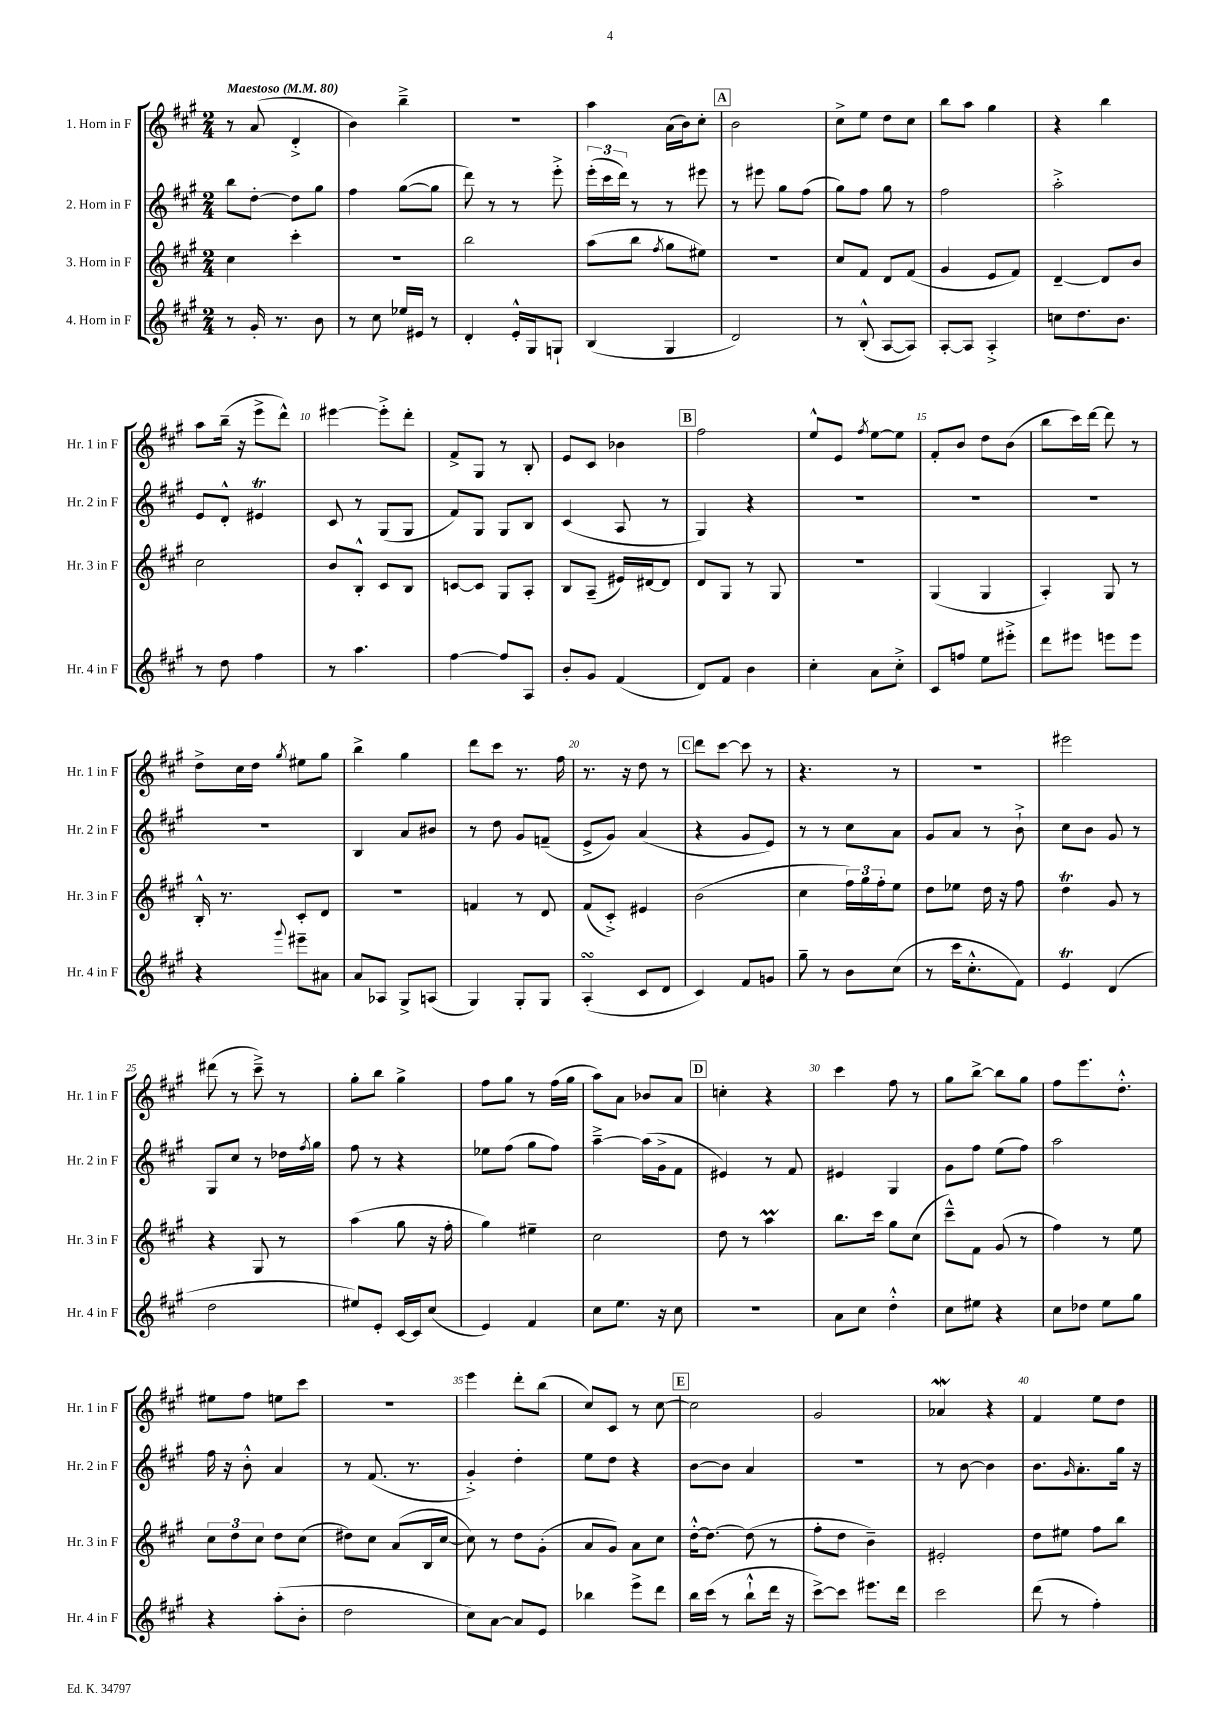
<<
\new StaffGroup <<
\new Staff = "s0" \with { instrumentName = "1. Horn in F" shortInstrumentName = "Hr. 1 in F" } {
    \clef treble \key a \major \numericTimeSignature \time 2/4 \tempo "Maestoso" 4 = 80
    r8 a'8( d'4-.-> |
    b'4) b''4---> |
    R2 |
    a''4 a'16( b'16) cis''8-. |
    \mark \markup { \box "A" } b'2 |
    cis''8-> e''8 d''8 cis''8 |
    b''8 a''8 gis''4 |
    r4 b''4 |
    a''8 b''16--( r16 e'''8-> d'''8-^) |
    eis'''4~ eis'''8-.-> d'''8-. |
    fis'8-> gis8 r8 b8-. |
    e'8 cis'8 bes'4 |
    \mark \markup { \box "B" } fis''2 |
    e''8-^ e'8 \acciaccatura { fis''8 } e''8~ e''8 |
    fis'8-. b'8 d''8 b'8( |
    b''8 cis'''16) d'''16~ d'''8 r8 |
    d''8-> cis''16 d''16 \acciaccatura { gis''8 } eis''8 gis''8 |
    b''4-> gis''4 |
    d'''8 cis'''8 r8. fis''16 |
    r8. r16 d''8 r8 |
    \mark \markup { \box "C" } d'''8 cis'''8~ cis'''8 r8 |
    r4. r8 |
    r2 |
    eis'''2 |
    dis'''8( r8 cis'''8--->) r8 |
    gis''8-. b''8 gis''4-> |
    fis''8 gis''8 r8 fis''16( gis''16 |
    a''8) a'8 bes'8 a'8 |
    \mark \markup { \box "D" } c''4-. r4 |
    cis'''4 fis''8 r8 |
    gis''8 b''8~-> b''8 gis''8 |
    fis''8 e'''8. d''8.-.-^ |
    eis''8 fis''8 e''8 cis'''8 |
    R2 |
    e'''4 d'''8-. b''8( |
    cis''8) cis'8 r8 cis''8~ |
    \mark \markup { \box "E" } cis''2 |
    gis'2 |
    aes'4\mordent r4 |
    fis'4 e''8 d''8 \bar "|." |
}
\new Staff = "s1" \with { instrumentName = "2. Horn in F" shortInstrumentName = "Hr. 2 in F" } {
    \clef treble \key a \major \numericTimeSignature \time 2/4
    b''8 d''8~-. d''8 gis''8 |
    fis''4 gis''8~( gis''8 |
    d'''8) r8 r8 e'''8-.-> |
    \tuplet 3/2 { e'''16-.( cis'''16 d'''16) } r8 r8 eis'''8 |
    \mark \markup { \box "A" } r8 eis'''8 gis''8 fis''8( |
    gis''8) fis''8 gis''8 r8 |
    fis''2 |
    a''2-.-> |
    e'8 d'8-.-^ eis'4\trill |
    cis'8 r8 gis8( gis8 |
    fis'8) gis8 gis8 b8 |
    cis'4( a8 r8 |
    \mark \markup { \box "B" } gis4) r4 |
    R2 |
    R2 |
    R2 |
    R2 |
    b4 a'8 bis'8 |
    r8 d''8 gis'8 f'8--( |
    e'8-> gis'8) a'4( |
    \mark \markup { \box "C" } r4 gis'8 e'8) |
    r8 r8 cis''8 a'8 |
    gis'8 a'8 r8 b'8-!-> |
    cis''8 b'8 gis'8 r8 |
    gis8 cis''8 r8 des''16 \acciaccatura { fis''8 } gis''16 |
    fis''8 r8 r4 |
    ees''8 fis''8( gis''8 fis''8) |
    a''4~---> a''16( gis'16-> fis'8 |
    \mark \markup { \box "D" } eis'4) r8 fis'8 |
    eis'4 gis4 |
    gis'8 fis''8 e''8( fis''8) |
    a''2 |
    fis''16 r16 b'8-.-^ a'4 |
    r8 fis'8.( r8. |
    gis'4-.->) d''4-. |
    e''8 d''8 r4 |
    \mark \markup { \box "E" } b'8~ b'8 a'4 |
    r2 |
    r8 b'8~ b'4 |
    b'8. \grace { gis'16 } a'8.-. gis''16 r16 \bar "|." |
}
\new Staff = "s2" \with { instrumentName = "3. Horn in F" shortInstrumentName = "Hr. 3 in F" } {
    \clef treble \key a \major \numericTimeSignature \time 2/4
    cis''4 cis'''4-. |
    R2 |
    b''2 |
    a''8( b''8 \acciaccatura { fis''8 } gis''8 eis''8) |
    \mark \markup { \box "A" } R2 |
    cis''8 fis'8 d'8 fis'8( |
    gis'4 e'8 fis'8) |
    d'4~-- d'8 b'8 |
    cis''2 |
    b'8 b8-.-^ cis'8 b8 |
    c'8~ c'8 gis8 a8-. |
    b8 a8--( eis'16) dis'16~ dis'8 |
    \mark \markup { \box "B" } d'8 gis8 r8 gis8 |
    R2 |
    gis4( gis4 |
    a4-.) gis8 r8 |
    b16-.-^ r8. cis'8-. d'8 |
    r2 |
    f'4 r8 d'8 |
    fis'8( cis'8-.->) eis'4 |
    \mark \markup { \box "C" } b'2( |
    cis''4 \tuplet 3/2 { fis''16) gis''16 fis''16-. } e''8 |
    d''8 ees''8 d''16 r16 fis''8 |
    d''4\trill gis'8 r8 |
    r4 gis8 r8 |
    a''4( gis''8 r16 fis''16-. |
    gis''4) eis''4-- |
    cis''2 |
    \mark \markup { \box "D" } d''8 r8 a''4\prall |
    b''8. cis'''16 gis''8 cis''8( |
    cis'''8---^) fis'8 gis'8( r8 |
    fis''4) r8 e''8 |
    \tuplet 3/2 { cis''8 d''8 cis''8 } d''8 cis''8( |
    dis''8) cis''8 a'8( b16 cis''16~ |
    cis''8) r8 d''8 gis'8-.( |
    a'8 gis'8) a'8 cis''8 |
    \mark \markup { \box "E" } d''16~-.-^ d''8.~ d''8( r8 |
    fis''8-. d''8 b'4--) |
    eis'2-. |
    d''8 eis''8 fis''8 b''8 \bar "|." |
}
\new Staff = "s3" \with { instrumentName = "4. Horn in F" shortInstrumentName = "Hr. 4 in F" } {
    \clef treble \key a \major \numericTimeSignature \time 2/4
    r8 gis'16-. r8. b'8 |
    r8 cis''8 ees''16 eis'16 r8 |
    d'4-. e'16-.-^ gis16 g8-! |
    b4( gis4 |
    \mark \markup { \box "A" } d'2) |
    r8 b8-.-^( a8~ a8) |
    a8~-. a8 a4-.-> |
    c''8 d''8. b'8. |
    r8 d''8 fis''4 |
    r8 a''4. |
    fis''4~ fis''8 a8 |
    b'8-. gis'8 fis'4( |
    \mark \markup { \box "B" } d'8) fis'8 b'4 |
    cis''4-. a'8 cis''8-.-> |
    cis'8 f''8 e''8 eis'''8-.-> |
    d'''8 eis'''8 e'''8 e'''8 |
    r4 \appoggiatura { gis'''8 } eis'''8-- ais'8 |
    a'8 aes8 gis8-> a8( |
    gis4) gis8-. gis8 |
    a4-.\turn( cis'8 d'8 |
    \mark \markup { \box "C" } cis'4) fis'8 g'8 |
    gis''8-- r8 b'8 cis''8( |
    r8 cis'''16 cis''8.-.-^ fis'8) |
    e'4\trill d'4( |
    d''2 |
    eis''8) e'8-. cis'16~ cis'16 cis''8( |
    e'4) fis'4 |
    cis''8 e''8. r16 cis''8 |
    \mark \markup { \box "D" } r2 |
    a'8 cis''8 d''4-.-^ |
    cis''8 eis''8 r4 |
    cis''8 des''8 e''8 gis''8 |
    r4 a''8-.( b'8-. |
    d''2 |
    cis''8) a'8~ a'8 e'8 |
    bes''4 e'''8-> d'''8 |
    \mark \markup { \box "E" } b''16 cis'''16( r8 b''8-!-^ d'''16 r16 |
    cis'''8~->) cis'''8 eis'''8. d'''16 |
    cis'''2 |
    d'''8( r8 fis''4-.) \bar "|." |
}
>>
>>
\layout { \context { \Score \override BarNumber.break-visibility = ##(#f #t #t) barNumberVisibility = #(every-nth-bar-number-visible 5) } }
